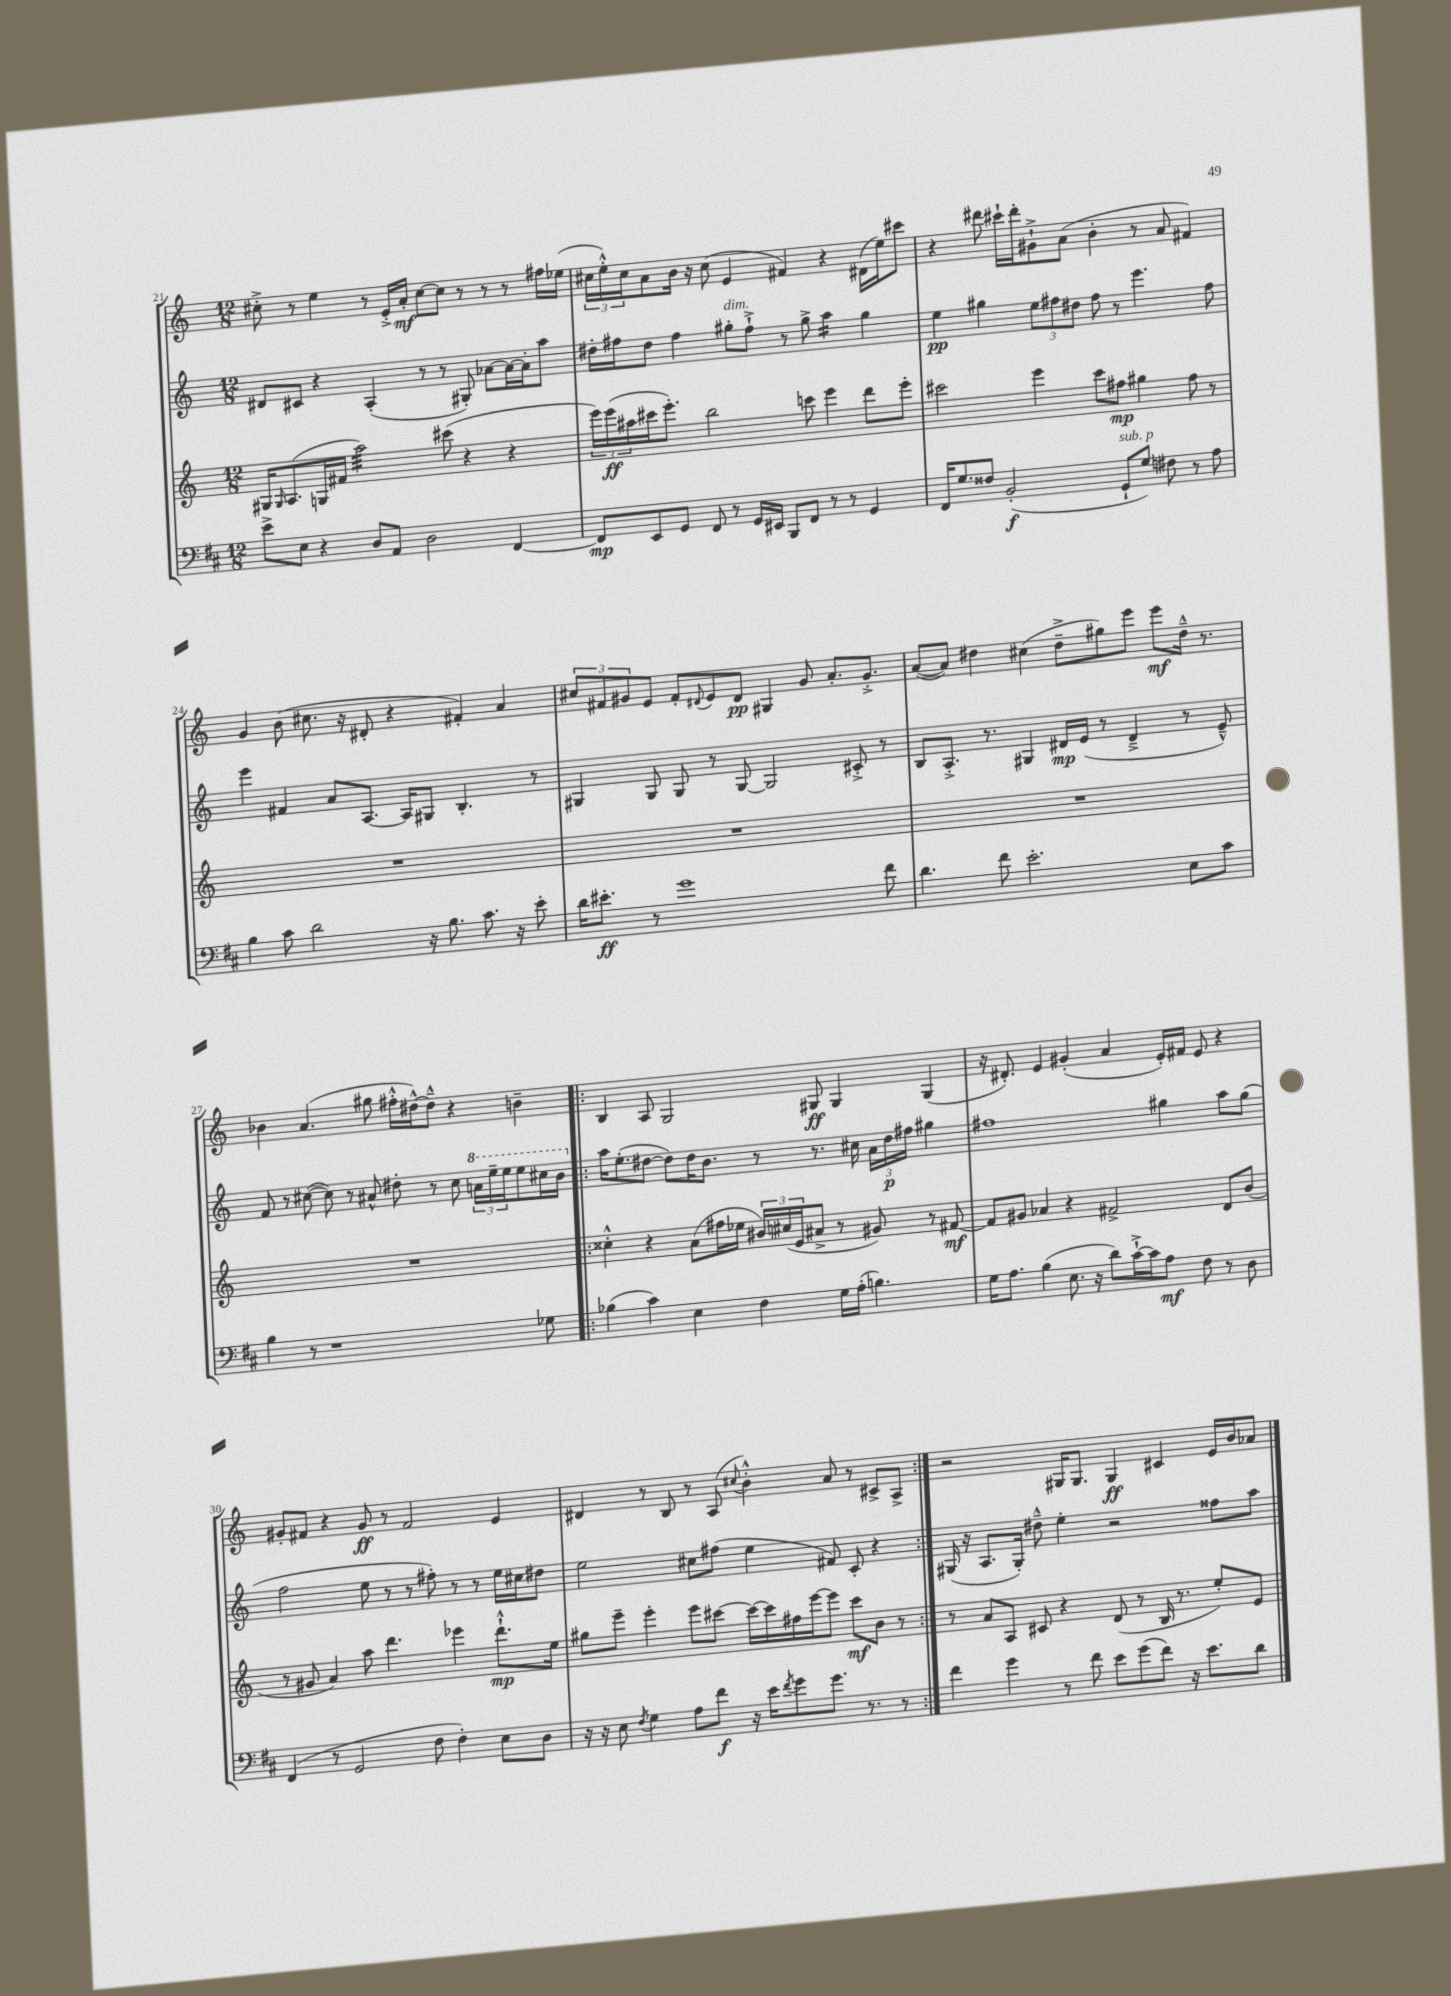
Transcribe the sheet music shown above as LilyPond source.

<<
\new StaffGroup <<
\new Staff = "s0" {
    \clef treble \key c \major \numericTimeSignature \time 12/8
    cis''8-.-> r8 e''4 r8 e'16-.-> a'16-.\mf cis''8~ cis''8 r8 r8 r8 fis''16 ees''16( |
    \tuplet 3/2 { cis''16 e''16-.-^) cis''16 } a'8 b'16 r16 cis''8( e'4 fis'4) r4 dis'16( e''16) cis'''8 |
    r4 dis'''8 cis'''16-! dis'''16-. gis'8-!-> a'8( b'4-. r8 a'8 fis'4) |
    g'4 b'8( cis''8. r16 dis'8-. r4 fis'4-.) a'4 |
    \tuplet 3/2 { cis''8 fis'8 gis'8 } e'8 fis'8-. \appoggiatura { dis'8 } e'8 dis'8\pp gis4 gis'8 a'8.-. gis'8.-.-> |
    a'8~( a'8) dis''4 cis''4( dis''8---> gis''8) e'''8 e'''8\mf dis''16---^ r8. |
    bes'4 a'4.( gis''8 fis''16-.-^ dis''16~-^) dis''8---^ r4 b'4-- |
    \repeat volta 2 { b4 a8 g2 gis8\ff gis4 gis4( |
    r16 dis'8.-.) e'4 gis'4-.( a'4 e'16-.) fis'16 e'8 r4 |
    gis'8-. fis'8 r4 gis'8\ff r8 fis'2 e'4 |
    dis'4 r8 b8 r8 a8( \appoggiatura { cis''8 } b'4-.-^) a'8 r8 cis'8-> a8-> | }
    r2 gis16 gis8. gis4\ff cis'4 e'16 b'16 aes'8 \bar "|." |
}
\new Staff = "s1" {
    \clef treble \key c \major \numericTimeSignature \time 12/8
    dis'8 cis'8 r4 a4-.( r8 r8 gis8-.) aes'8~ aes'16~ aes'16-. a''8 |
    dis''16-. fis''16 dis''8 fis''4 gis''8-.^\markup { \italic "dim." } fis''8-!-> r8 gis''8-> a''4:16 gis''4 |
    e''4\pp gis''4 \tuplet 3/2 { e''8 fis''8 dis''8 } fis''8 r8 e'''4. fis''8 |
    e'''4 fis'4 a'8 a8.~ a16 gis8 b4.-. r8 |
    gis4 gis8 gis8 r8 gis8~ gis2 cis'8-.-> r8 |
    b8 a8.-.-> r8. gis4 dis'16\mp e'16( r8 dis'4---> r8 e'8---^) |
    f'8 r8 cis''8~( cis''8) r8 ais'8-^ dis''8-. r8 cis''8 \tuplet 3/2 { \ottava #1 a''!16 e'''16-- e'''16 } e'''8 cis'''16 b''16 \ottava #0 |
    \repeat volta 2 { a''16 e''8.-.( dis''8~ dis''8) dis''16 b'8. r8 r8. cis''16 \tuplet 3/2 { a'16 dis''16\p fis''16 } gis''4 |
    fis''1 gis''4 a''8 gis''8( |
    f''2 e''8 r8 r8 fis''8-.) r8 r8 e''16 cis''16 dis''8 |
    e''2 cis''8 fis''8( e''4 fis'8) c'8-. r4 | }
    gis16( r16 a8. gis16-.) dis''8---^ e''4-. r2 fisis''8 a''8 \bar "|." |
}
\new Staff = "s2" {
    \clef treble \key c \major \numericTimeSignature \time 12/8
    gis16 \grace { gis16 } a8.( g16 fis'16 a''2:32) cis'''8( r4 r4 |
    \tuplet 3/2 { e'''16) e'''16\ff( ais''16 } cis'''16 e'''8.-.) b''2 c'''8 e'''4 d'''8 e'''8-. |
    cis'''2 e'''4 cis'''8 fis''8\mp gis''4 fis''8 r8 |
    R1. |
    R1. |
    R1. |
    R1. |
    \repeat volta 2 { cisis''4-.-^ r4 a'8( fis''16 ees''16 \tuplet 3/2 { bis'16) cis''16( e'16 } ais'8-> r8 gis'8) r8 fis'8~\mf |
    fis'8 gis'8 aes'4 r4 fis'2-> d'8 b'8( |
    r8 gis'8 a'4) a''8 d'''4. ees'''4 d'''8.-!-^\mp e''16 |
    gis''8 e'''8-- e'''4-. e'''8 cis'''8~ cis'''16~ cis'''16 fis''16 e'''16~ e'''8 cis'''8\mf b'8 r8 | }
    r8 a'8 a8 cis'8 r4 d'8( r8 b16 r8. e''8-.) e'8 \bar "|." |
}
\new Staff = "s3" {
    \clef bass \key d \major \numericTimeSignature \time 12/8
    e'8-> e8 r4 d8 a,8 d2 fis,4~ |
    fis,8\mp e,8 g,8 fis,8 r8 g,16 eis,16 b,,8 fis,8 r8 r8 g,4 |
    fis,16 g8. fisis8 b,2-.\f( g,8-!^\markup { \italic "sub. p" } g8) fis8 r8 a8 |
    b4 cis'8 d'2 r16 b8. cis'8. r16 e'8-. |
    d'16 eis'8.-.\ff r8 g'1 fis'8 |
    d'4. fis'8 e'2.-. e8 cis'8 |
    b4 r8 r1 ges8 |
    \repeat volta 2 { bes4( cis'4) e4 fis4 g16 a16-.( b4.) |
    g16 a8. b4( e8. r16 d'8) cis'16~-!-> cis'16 a8\mf fis8 r8 d8 |
    fis,4( r8 g,2 fis8 fis4-.) e8 d8 |
    r16 r16 e8 \acciaccatura { fis8 } g4 a8 fis'8\f r16 e'16 \acciaccatura { fis'8 } g'8 g'8. r8. r8 | }
    fis'4 g'4 r8 fis'8 e'8 g'8( fis'8) r16 e'8. d'8 \bar "|." |
}
>>
>>
\layout { \context { \Score currentBarNumber = #21 } }
